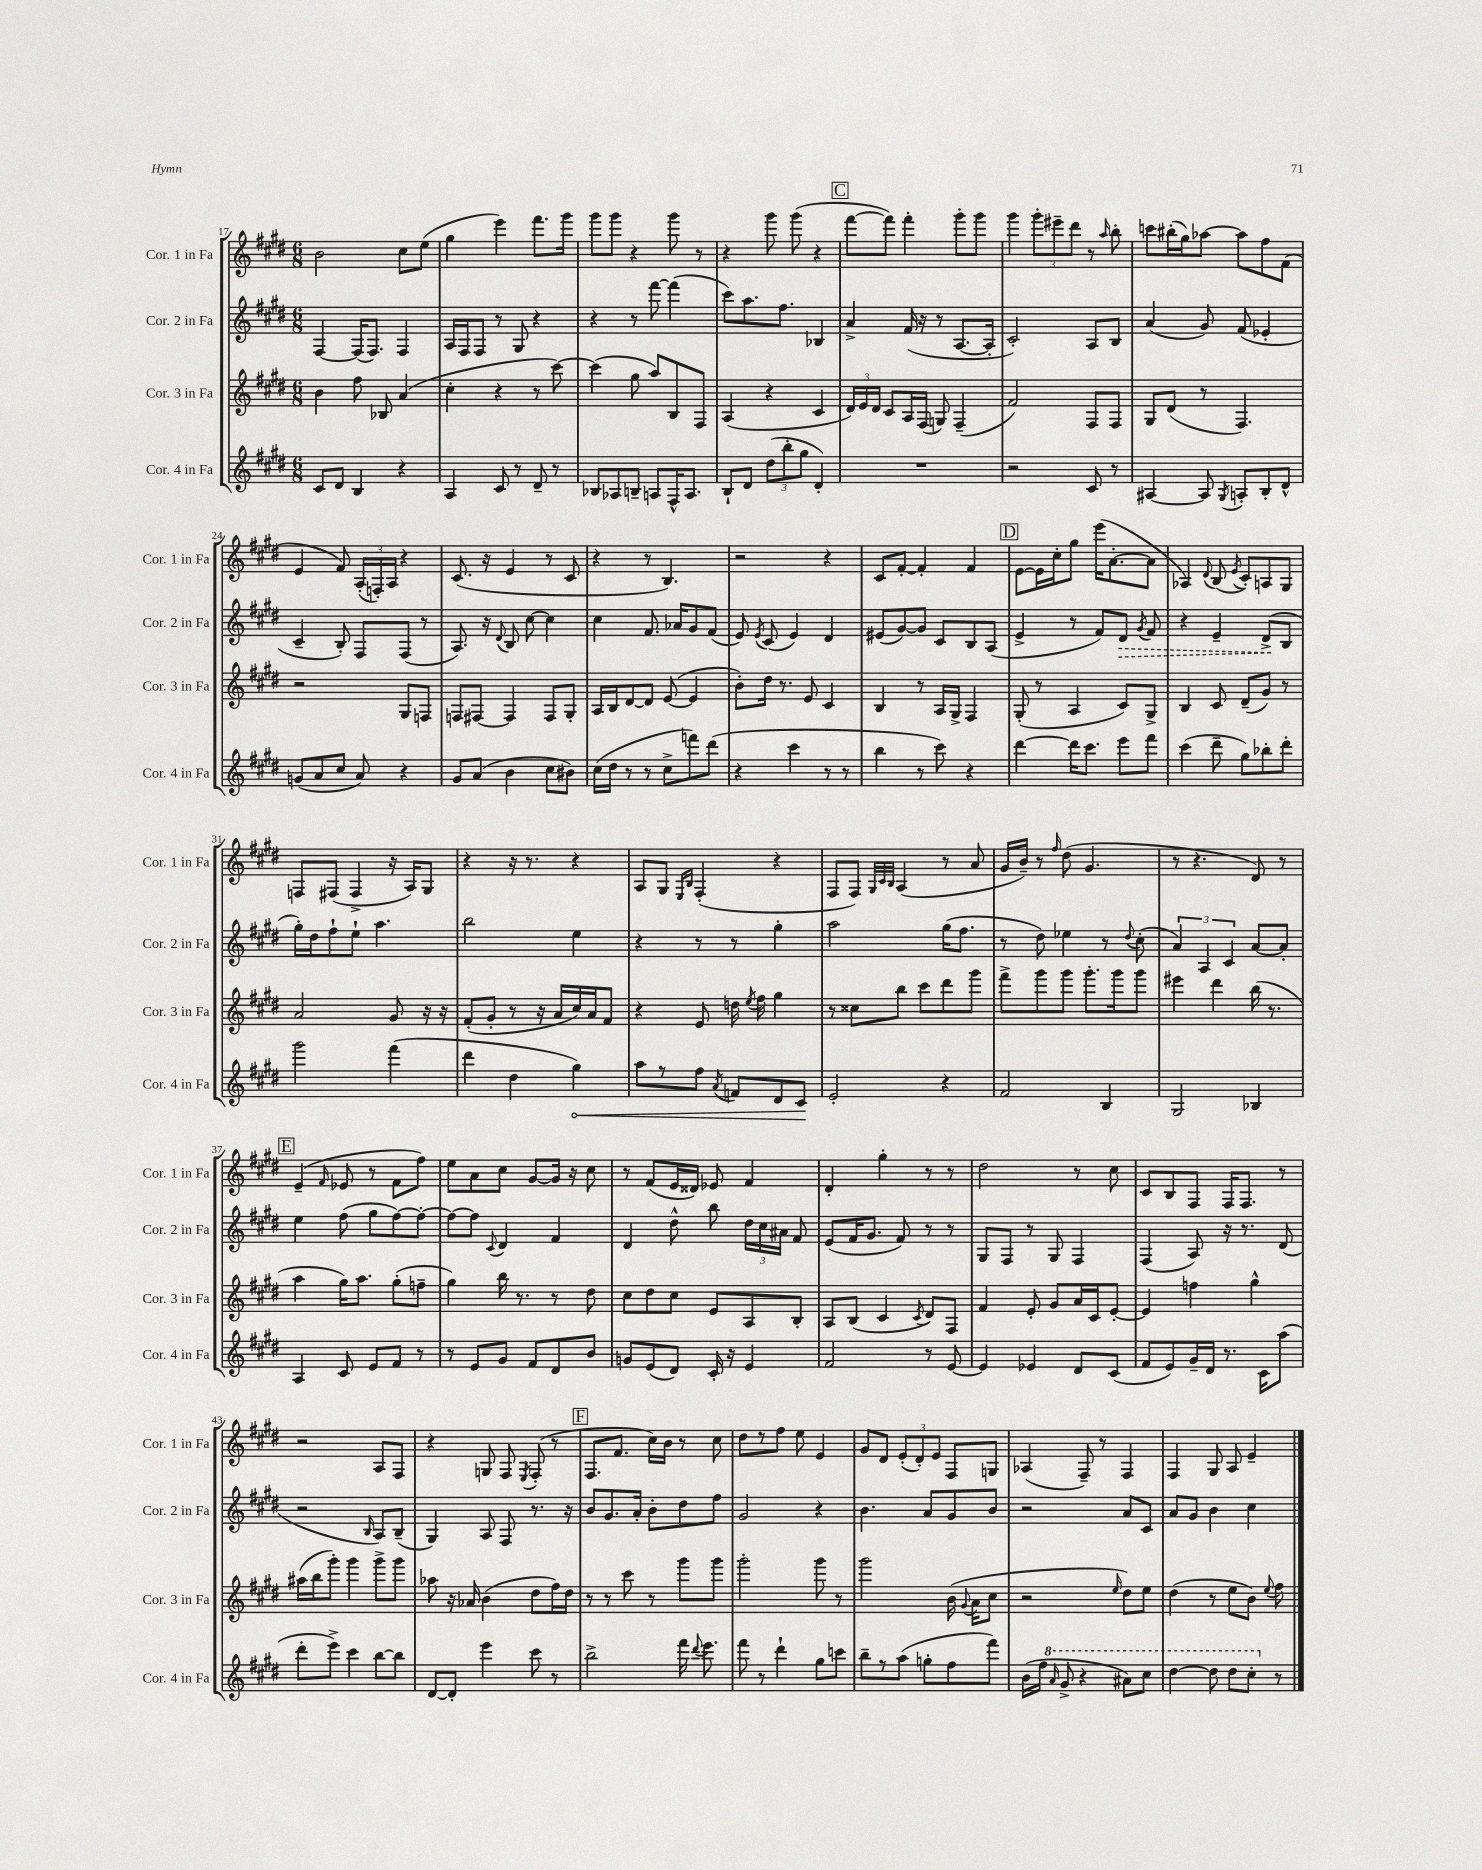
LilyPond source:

<<
\new StaffGroup <<
\new Staff = "s0" \with { instrumentName = "Cor. 1 in Fa" shortInstrumentName = "Cor. 1 in Fa" } {
    \clef treble \key e \major \numericTimeSignature \time 6/8
    \autoBeamOff b'2 cis''8[ e''8]( |
    gis''4 e'''4) fis'''8.[ gis'''16] |
    gis'''8[ gis'''8] r4 gis'''8 r8 |
    r4 gis'''8 gis'''8( r4 |
    \mark \markup { \box "C" } fis'''8[~ fis'''8]) fis'''4-. gis'''8[-. gis'''8] |
    gis'''4 \tuplet 3/2 { gis'''8[-. eis'''8-- dis'''8] } r8 \grace { a''16 } b''8-. |
    c'''8[ bis''16-.( gis''16) aes''8]~ aes''8[ fis''8 fis'8]( |
    e'4 fis'8) \tuplet 3/2 { a16[-.( f16-.) a16] } r4 |
    cis'8.( r16 e'4 r8 cis'8 |
    r4 r8 b4.) |
    r2 r4 |
    cis'8[ fis'8]~-. fis'4-. fis'4 |
    \mark \markup { \box "D" } e'8[~ e'16 cis''16-. gis''8] e'''16[( a'8.~-. a'8] |
    aes4) \appoggiatura { dis'8 } b8( \acciaccatura { e'8 } cis'8[-.) a8 gis8] |
    f8[ fis8]( fis4-> r16 a16[) gis8] |
    r4 r16 r8. r4 |
    a8[ gis8] \grace { e16[ b16] } fis4-.( r4 |
    fis8[ fis8]) \grace { gis32[ cis'32 b32] } a4( r8 a'8 |
    gis'16[ b'16]--) r8 \grace { fis''16 } dis''8( gis'4. |
    r8 r4. dis'8) r8 |
    \mark \markup { \box "E" } e'4--( \grace { fis'16 } ees'8 r8 fis'8[ fis''8]) |
    e''8[ a'8 cis''8] gis'8[~ gis'16] r16 cis''8 |
    r8 fis'8[( e'16 disis'16]) ees'8 fis'4 |
    dis'4-. gis''4-. r8 r8 |
    dis''2 r8 cis''8 |
    cis'8[ b8 fis8] fis16[ fis8.] r8 |
    r2 a8[ fis8] |
    r4 g8 fis8 \acciaccatura { e8 } fis8-.( r8 |
    \mark \markup { \box "F" } fis8.[ fis'8.] cis''16[) b'16] r8 cis''8 |
    dis''8[ r8 fis''8] e''8 e'4 |
    gis'8[ dis'8] \tuplet 3/2 { e'8[-.( dis'8-.) e'8] } fis8[ g8] |
    aes4( fis8--) r8 fis4 |
    fis4 gis8 a8 e'4-- \bar "|." |
}
\new Staff = "s1" \with { instrumentName = "Cor. 2 in Fa" shortInstrumentName = "Cor. 2 in Fa" } {
    \clef treble \key e \major \numericTimeSignature \time 6/8
    \autoBeamOff fis4~ fis16[( fis8.]) fis4 |
    a16[ fis16 fis8] r8 gis8 r4 |
    r4 r8 fis'''8~ fis'''4( |
    cis'''8[) a''8. fis''8.] bes4 |
    \mark \markup { \box "C" } a'4-> fis'16( r16 r8 a8.[~ a16]-. |
    cis'2-.) a8[ b8] |
    a'4( gis'8) fis'8( ees'4-. |
    cis'4-- b8-.) fis8[ fis8]( r8 |
    a8.) r16 \appoggiatura { dis'8 } b8 cis''8~ cis''4 |
    cis''4 fis'8. aes'16[ gis'8 fis'8]( |
    e'8) \acciaccatura { e'8 } cis'8( e'4) dis'4 |
    eis'8[( gis'8~) gis'8] cis'8[ b8 a8]( |
    \mark \markup { \box "D" } e'4-> r8 fis'8[) \once \override Hairpin.style = #'dashed-line dis'8]\> \acciaccatura { gis'8 } fis'8 |
    r4 e'4-- dis'8[->\!( b8] |
    gis''16[-.) dis''16 fis''8-! e''8]-! a''4. |
    b''2 e''4 |
    r4 r8 r8 gis''4-. |
    a''2 gis''16[( fis''8.] |
    r8 dis''8) ees''4 r8 \appoggiatura { dis''8 } cis''8-.( |
    \tuplet 3/2 { a'4) a4 cis'4 } a'8[~ a'8]-. |
    \mark \markup { \box "E" } e''4 fis''8( gis''8[ fis''8~) fis''8]~-. |
    fis''8[~ fis''8] \appoggiatura { cis'8 } dis'4 fis'4 |
    dis'4 dis''8-^ b''8 \tuplet 3/2 { dis''16[ cis''16 ais'16] } fis'8 |
    e'8[( fis'16 gis'8.] fis'8) r8 r8 |
    gis8[ fis8] r8 gis8 fis4 |
    fis4( a8) r16 r8. dis'8( |
    r2 \grace { b16 } a8[) b8]--( |
    gis4) a8 fis8 r8. r16 |
    \mark \markup { \box "F" } b'8[ gis'8. a'16]-. b'8[-. dis''8 fis''8] |
    gis'2 r4 |
    b'4. a'8[ gis'8 b'8] |
    r2 a'8[ cis'8] |
    a'8[ gis'8] b'4 cis''4 \bar "|." |
}
\new Staff = "s2" \with { instrumentName = "Cor. 3 in Fa" shortInstrumentName = "Cor. 3 in Fa" } {
    \clef treble \key e \major \numericTimeSignature \time 6/8
    \autoBeamOff b'4 fis''8 bes8 a'4( |
    cis''4-. r4 r8 cis'''8~) |
    cis'''4( gis''8 a''8[) b8 fis8] |
    a4( r4 cis'4 |
    \mark \markup { \box "C" } \tuplet 3/2 { dis'16[) e'16 dis'16] } cis'8[ a16 fis16]( g8) fis4--( |
    fis'2) fis8[ fis8] |
    gis8[ dis'8]( r8 fis4.) |
    r2 gis8[ f8] |
    f8[ fis8]~ fis4 fis8[ gis8]-. |
    a16[ b16 dis'8~ dis'8] e'8~( e'4 |
    b'8[-.) dis''16] r8. e'8 cis'4 |
    b4 r8 a16[ gis16]-> fis4 |
    \mark \markup { \box "D" } gis8-.( r8 a4 cis'8[) gis8]-> |
    b4 cis'8 dis'8[--( gis'8]) r8 |
    a'2 gis'8 r16 r16 |
    fis'8[-.( gis'8]-. r8 r16 a'16[ cis''16) a'16 fis'8] |
    r4 e'8 d''16 \acciaccatura { e''8 } fis''16 gis''4 |
    r8 cisis''8[ b''8] cis'''8[ dis'''8 gis'''8] |
    fis'''8[-> gis'''8 gis'''8] gis'''8.[-. gis'''16 gis'''8] |
    eis'''4 dis'''4 b''16( r8. |
    \mark \markup { \box "E" } a''4 gis''16[) a''8.] gis''8[-.( f''8]-- |
    gis''4) b''16 r8. r8 dis''8 |
    cis''8[ dis''8 cis''8] e'8[ a8 b8]-. |
    a8[ b8]( cis'4 \acciaccatura { cis'8 } dis'8[) fis8] |
    fis'4 e'8-. gis'8[ a'16 cis'16 e'8]~-. |
    e'4 f''4 gis''4-^ |
    ais''16[( b''16 gis'''8]-.) gis'''4 gis'''8[-> gis'''8] |
    aes''8 r16 aes'16 b'4( dis''8[ fis''16) dis''16] |
    \mark \markup { \box "F" } r8 r8 cis'''8 r8 gis'''8[ gis'''8] |
    gis'''2-. gis'''8 r8 |
    gis'''2 b'16( \appoggiatura { gis'8 } a'16[ cis''8] |
    r2 \grace { e''16 } dis''8[) e''8] |
    dis''4( r8 e''8[ b'8]) \appoggiatura { e''8 } fis''8 \bar "|." |
}
\new Staff = "s3" \with { instrumentName = "Cor. 4 in Fa" shortInstrumentName = "Cor. 4 in Fa" } {
    \clef treble \key e \major \numericTimeSignature \time 6/8
    \autoBeamOff cis'8[ dis'8] b4 r4 |
    a4 cis'8 r8 dis'8-- r8 |
    bes8[ aes8 b8]-- a8[ fis16-^ a8.] |
    b8[-! dis'8] \tuplet 3/2 { dis''8[( b''8-. gis''8] } dis'4-.) |
    \mark \markup { \box "C" } R2. |
    r2 cis'8 r8 |
    ais4~ ais8 \acciaccatura { gis8 } a8[-. b8-. dis'8]-^ |
    g'8[( a'8 cis''8] a'8) r4 |
    gis'8[ a'8]( b'4 cis''8[ bis'8]) |
    cis''16[( dis''16] r8 r8 cis''8[-> f'''8) dis'''8]( |
    r4 cis'''4 r8 r8 |
    b''4 r8 cis'''8) r4 |
    \mark \markup { \box "D" } dis'''4~ dis'''16[ cis'''8.] e'''8[ fis'''8] |
    cis'''4( dis'''8-- gis''8[) bes''8-. dis'''8]-. |
    gis'''2 fis'''4( |
    dis'''4 dis''4 \once \override Hairpin.circled-tip = ##t gis''4\<) |
    a''8[ r8 fis''8] \acciaccatura { a'8 } f'8[ dis'8 cis'8]\! |
    e'2-. r4 |
    fis'2 b4 |
    gis2 bes4 |
    \mark \markup { \box "E" } a4 cis'8 e'8[ fis'8] r8 |
    r8 e'8[ gis'8] fis'8[ dis'8 b'8] |
    g'8[ e'8( dis'8]) cis'16-. r16 e'4 |
    fis'2 r8 e'8~ |
    e'4 ees'4 dis'8[ cis'8]( |
    fis'8[ e'8) gis'16-- dis'16] r8. cis'16[ a''8]( |
    dis'''8[-. e'''8]->) cis'''4 b''8[~ b''8] |
    dis'8[~ dis'8]-. e'''4 cis'''8 r8 |
    \mark \markup { \box "F" } b''2-> fis'''16 \appoggiatura { dis'''8 } e'''8. |
    fis'''8 r8 dis'''4-! gis''8[ c'''8] |
    b''8[-- r8 a''8]( g''8[-. fis''8 fis'''8]) |
    b'16[( fis''16] \ottava #1 \grace { a''16 } gis''8-> r4 ais''8[) cis'''8] |
    dis'''4~ dis'''8 dis'''8[ cis'''8]-. \ottava #0 r8 \bar "|." |
}
>>
>>
\layout { \context { \Score currentBarNumber = #17 } }
